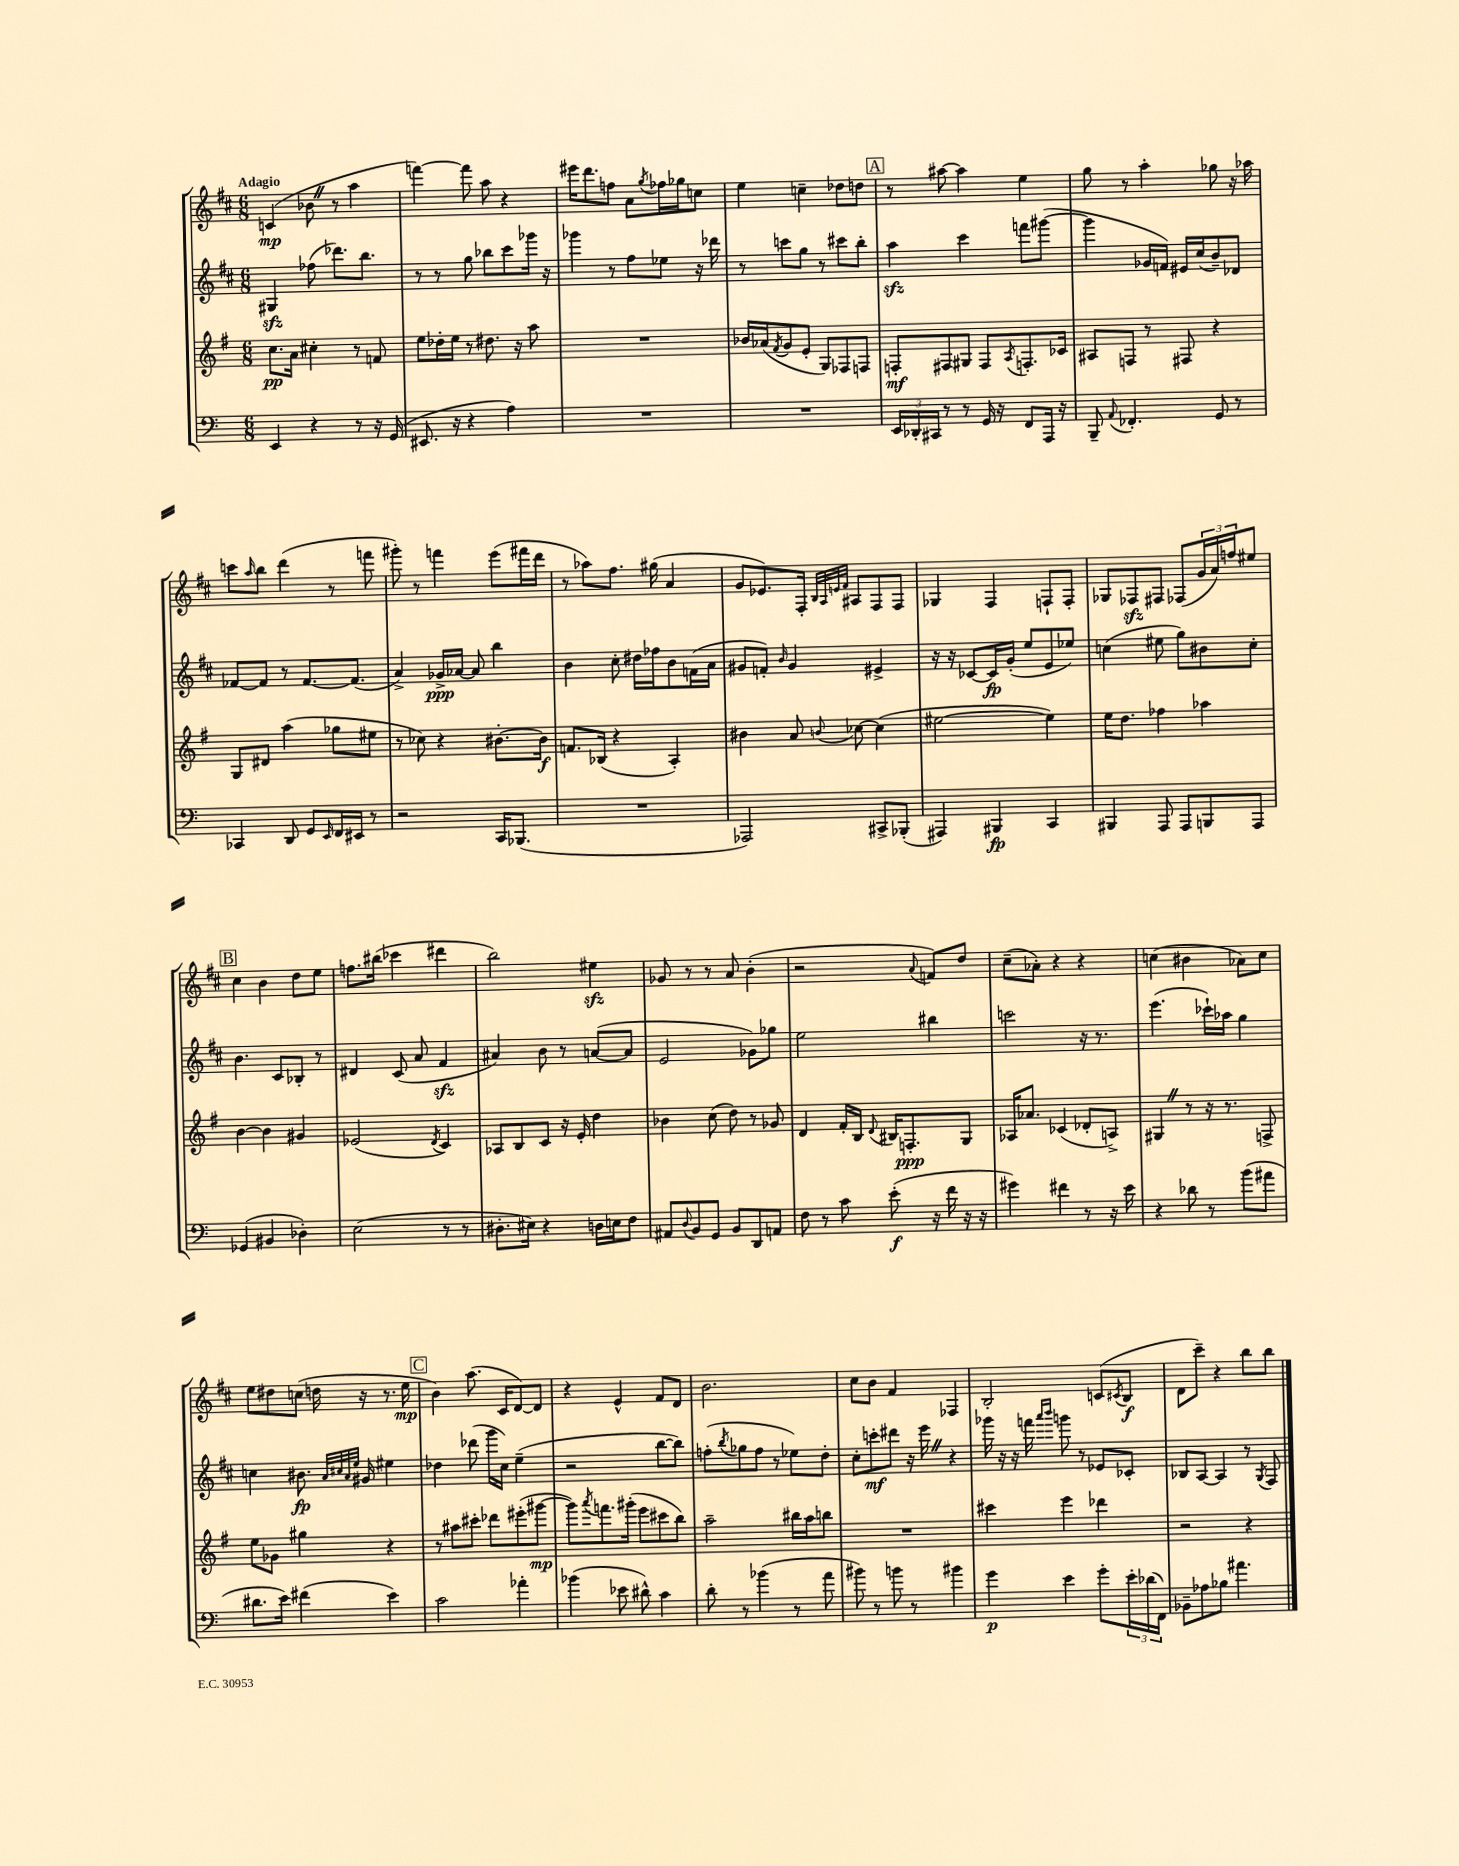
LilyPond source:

<<
\new StaffGroup <<
\new Staff = "s0" {
    \clef treble \key d \major \numericTimeSignature \time 6/8 \tempo "Adagio"
    c'4\mp( bes'8 \once \override BreathingSign.text = \markup { \musicglyph "scripts.caesura.straight" } \breathe r8 a''4 |
    f'''4~) f'''8 a''8 r4 |
    eis'''16 d'''8. f''8 a'8 \acciaccatura { g''8 } fes''16 ges''16 c''8 |
    e''4 c''4-- des''8 d''8 |
    \mark \markup { \box "A" } r8 ais''8~ ais''4 e''4 |
    g''8 r8 a''4-. ges''8 r16 aes''16 |
    c'''8 \grace { a''16 } b''8 d'''4( r8 f'''8 |
    gis'''8-.) r8 f'''4 e'''8( fis'''16 d'''16 |
    r8 aes''8) fis''8. gis''16( a'4 |
    g'8 ees'8.) fis16-. \grace { b32 a32 e'32 fis'32 } ais8 fis8 fis8 |
    ges4 fis4 f8-! f8-. |
    ges8 fes8\sfz fis8 fes8( \tuplet 3/2 { g'16 a'16) f''16 } eis''8 |
    \mark \markup { \box "B" } cis''4 b'4 d''8 e''8 |
    f''8. bis''16( ces'''4 dis'''4 |
    b''2) eis''4\sfz |
    ges'8 r8 r8 a'8 b'4-.( |
    r2 \appoggiatura { a'8 } f'8) d''8 |
    cis''8--( aes'8-.) r4 r4 |
    c''4( bis'4 aes'8) c''8 |
    e''8 dis''8 c''8( d''16 r16 r8. e''16\mp |
    \mark \markup { \box "C" } b'4) a''8.( cis'16 d'8~) d'8 |
    r4 e'4-^ fis'8 d'8 |
    b'2. |
    cis''8 b'8 fis'4 fes4 |
    b2-. c'8( \acciaccatura { cis'8 } b8\f |
    d'8 cis'''8--) r4 b''8 b''8 \bar "|." |
}
\new Staff = "s1" {
    \clef treble \key d \major \numericTimeSignature \time 6/8
    gis4\sfz fes''8( des'''8.) b''8. |
    r8 r8 g''8 bes''8 cis'''8 ges'''16 r16 |
    ges'''4 r8 fis''8 ees''8 r16 des'''16 |
    r8 c'''8 g''8 r8 cis'''8 b''8-. |
    \mark \markup { \box "A" } a''4\sfz cis'''4 f'''8 gis'''8~( |
    gis'''4 ges'16 f'16) eis'16 cis''16( b'8--) des'8 |
    fes'8~ fes'8 r8 fes'8.~ fes'8.( |
    a'4->) ges'16->\ppp aes'16~ aes'8 b''4 |
    b'4 cis''8-. dis''16 fes''16 b'8 f'16( a'16 |
    gis'8 f'8-.) \grace { b'16 } gis'4 eis'4-> |
    r16 r16 ces'8~ ces'16\fp g'16-.( e''8 e'8 ees''8) |
    c''4( eis''8 g''8) bis'8 c''8-. |
    \mark \markup { \box "B" } b'4. cis'8 bes8-. r8 |
    dis'4 cis'8( a'8 fis'4\sfz |
    ais'4) b'8 r8 a'8~( a'8 |
    e'2 ges'8) ges''8 |
    e''2 bis''4 |
    c'''2 r16 r8. |
    e'''4.( ces'''16-!) aes''16 g''4 |
    c''4 bis'8.\fp \grace { a'32 cis''32 a'32 e''32 } gis'16 eis''4 |
    \mark \markup { \box "C" } des''4 des'''8( g'''16 cis''16) e''4--( |
    r2 b''8~ b''8) |
    f''8-.( \acciaccatura { b''8 } ges''8 f''8 r8 ees''8) d''8-. |
    cis''8-. c'''8-.\mf dis'''8 r16 e'''16 \once \override BreathingSign.text = \markup { \musicglyph "scripts.caesura.straight" } \breathe r4 |
    ges'''16 r16 r16 f'''16 \grace { a'''16 b'''16 } g'''8 r8 ees'8 ces'8-. |
    bes8 a8~ a4 r8 \acciaccatura { g8 } fis8 \bar "|." |
}
\new Staff = "s2" {
    \clef treble \key g \major \numericTimeSignature \time 6/8
    c''8.\pp a'16 cis''4-. r8 f'8 |
    e''8 des''16-. e''16 r8 dis''8. r16 a''8 |
    R2. |
    bes'16 aes'16( \acciaccatura { fis'8 } g'8 e'8-. g8) fes8 f8 |
    \mark \markup { \box "A" } f8-.\mf fis8 gis8 fis8 \acciaccatura { a8 } f8.-. ces'16 |
    ais8 f8 r8 fis8 r4 |
    g8 dis'8 a''4( ges''8 eis''8 |
    r8 ces''8) r4 bis'8.~-. bis'16\f |
    f'8. bes16( r4 a4-.) |
    bis'4 a'8 \appoggiatura { b'8 } ces''8~ ces''4( |
    eis''2~ eis''4) |
    e''16 d''8. fes''4 aes''4 |
    \mark \markup { \box "B" } b'4~ b'4 gis'4 |
    ees'2( \acciaccatura { d'8 } c'4) |
    aes8 b8 c'8 r16 e'16-. d''4 |
    bes'4 c''8( d''8) r8 ges'8 |
    d'4 fis'16-. b16 \appoggiatura { d'8 } bis16 f8.-.\ppp g8 |
    aes16 aes'8. ces'4( des'8-. a8->) |
    gis4 \once \override BreathingSign.text = \markup { \musicglyph "scripts.caesura.straight" } \breathe r8 r16 r8. f8-> |
    e''8 ges'8 gis''4 r4 |
    \mark \markup { \box "C" } r8 ais''8 cis'''8-. des'''8 eis'''8-.( gis'''8~\mp |
    gis'''8) \acciaccatura { a'''8 } f'''8. gis'''16-.( e'''8 cis'''8 b''8) |
    a''2-- bis''16 a''16 b''8 |
    R2. |
    cis'''4 e'''4 des'''4 |
    r2 r4 \bar "|." |
}
\new Staff = "s3" {
    \clef bass \key c \major \numericTimeSignature \time 6/8
    e,4 r4 r8 r16 g,16( |
    eis,8. r16 r4 a4) |
    R2. |
    R2. |
    \mark \markup { \box "A" } \tuplet 3/2 { e,16 des,16-. cis,16 } r8 r8 g,16 r16 f,8 a,,16 r16 |
    b,,8-- \appoggiatura { a,8 } fes,4.-. g,8 r8 |
    ces,4 d,8 g,8 \grace { e,16 } f,16 eis,16 r8 |
    r2 c,16 bes,,8.( |
    R2. |
    aes,,2) cis,8-> bes,,8-.( |
    ais,,4) bis,,4\fp c,4 |
    bis,,4 a,,8 a,,8 b,,8 a,,8 |
    \mark \markup { \box "B" } ges,4( bis,4 des4-.) |
    e2( r8 r8 |
    dis8.-. eis16) r4 d16 e16 f8 |
    ais,8 \appoggiatura { d8 } b,8 g,8 b,8 d,8 a,8 |
    f8 r8 c'8 e'8-.\f( r16 f'16 r16 r16 |
    gis'4) fis'4 r8 r16 e'16 |
    r4 des'8 r8 b'8( ais'8 |
    dis'8. e'16) fis'4( e'4) |
    \mark \markup { \box "C" } c'2 aes'4-. |
    bes'4( ees'8 dis'8-^) c'4 |
    d'8-. r8 bes'4( r8 a'8 |
    bis'8) r8 b'8 r8 bis'4 |
    g'4\p e'4 g'8-. \tuplet 3/2 { e'16-. des'16( f,16) } |
    bes,8-- aes8 bes8 ais'4. \bar "|." |
}
>>
>>
\layout { \context { \Score \remove "Bar_number_engraver" } }
